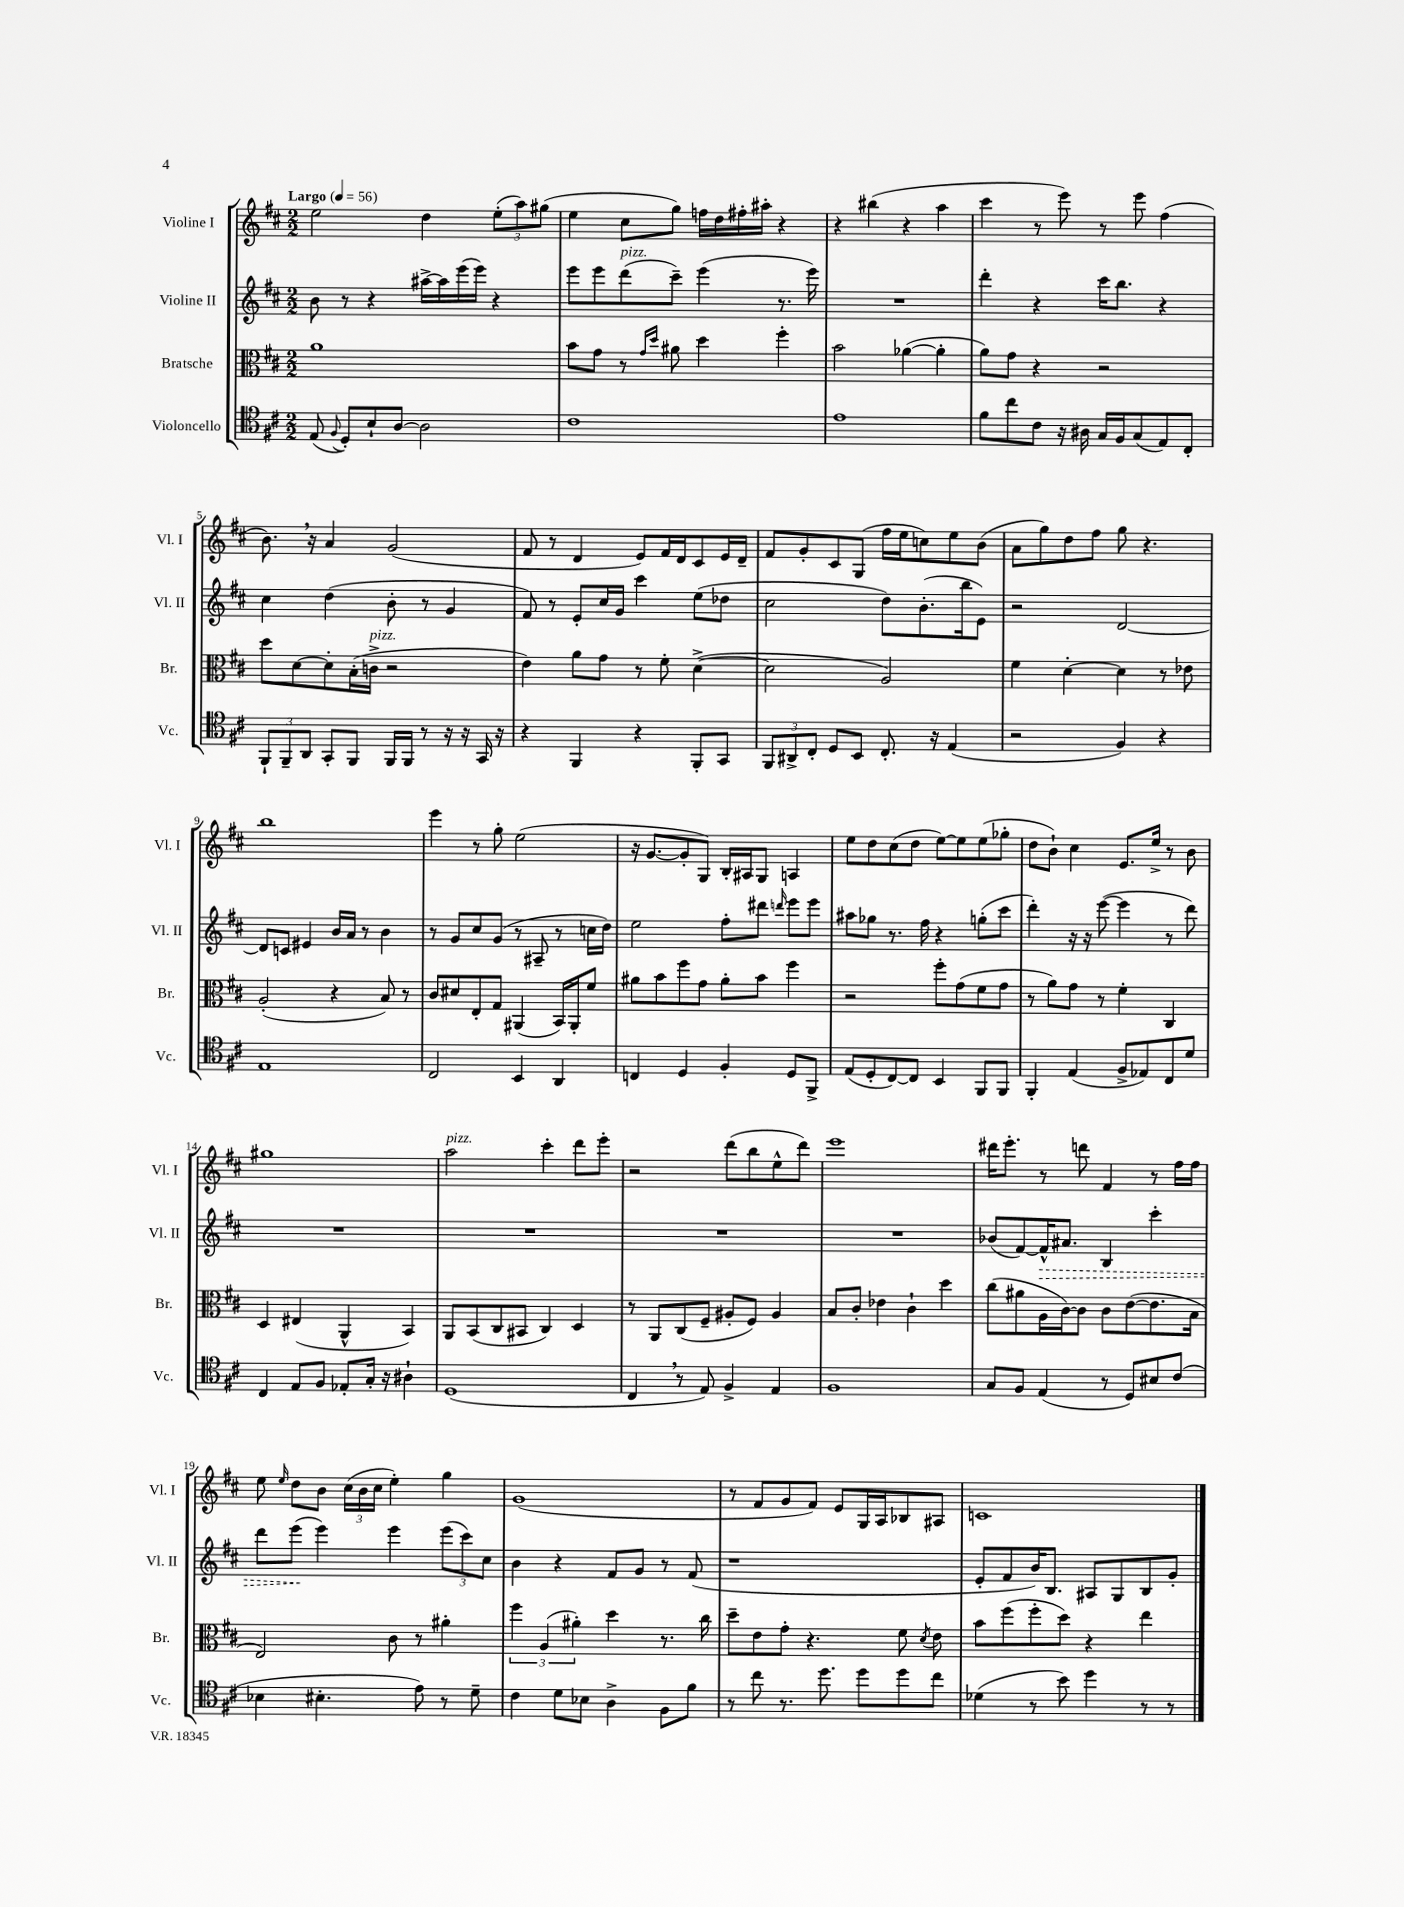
<<
\new StaffGroup <<
\new Staff = "s0" \with { instrumentName = "Violine I" shortInstrumentName = "Vl. I" } {
    \clef treble \key d \major \numericTimeSignature \time 2/2 \tempo "Largo" 4 = 56
    \autoBeamOff e''2 d''4 \tuplet 3/2 { e''8[-.( a''8) gis''8]( } |
    e''4 cis''8[ g''8]) f''16[ d''16 fis''16-. ais''16]-. r4 |
    r4 bis''4( r4 a''4 |
    cis'''4 r8 e'''8) r8 e'''8 fis''4( |
    b'8.) \breathe r16 a'4 g'2( |
    fis'8 r8 d'4 e'8[) fis'16 d'16 cis'8 e'16 d'16]-- |
    fis'8[ g'8-. cis'8 g8]( fis''16[ e''16 c''8) e''8 b'8]( |
    a'8[ g''8) d''8 fis''8] g''8 r4. |
    b''1 |
    e'''4 r8 g''8-. e''2( |
    r16 g'8.[~ g'8-. g8]) b16[-. ais16 g8] a4 |
    e''8[ d''8 cis''8( d''8] e''8[~) e''8 e''8( ges''8]-. |
    d''8[ b'8]-!) cis''4 e'8.[ e''16]-> r8 b'8 |
    gis''1 |
    a''2^\markup { \italic "pizz." } cis'''4-. d'''8[ e'''8]-. |
    r2 d'''8[( b''8 e''8-^ d'''8]) |
    e'''1 |
    dis'''16[ e'''8.]-. r8 d'''8 fis'4 r8 fis''16[ fis''16] |
    e''8 \grace { e''16 } d''8[ b'8] \tuplet 3/2 { cis''16[( b'16 cis''16] } e''4-.) g''4 |
    g'1( |
    r8 fis'8[ g'8 fis'8]) e'8[ g16 a16 bes8 ais8] |
    c'1 \bar "|." |
}
\new Staff = "s1" \with { instrumentName = "Violine II" shortInstrumentName = "Vl. II" } {
    \clef treble \key d \major \numericTimeSignature \time 2/2
    \autoBeamOff b'8 r8 r4 ais''16[~-> ais''16 e'''16( e'''16]) r4 |
    e'''8[ e'''8 d'''8^\markup { \italic "pizz." }( cis'''8]--) e'''4( r8. e'''16) |
    R1 |
    d'''4-. r4 cis'''16[ b''8.] r4 |
    cis''4 d''4( b'8-. r8 g'4 |
    fis'8) r8 e'8[-. cis''16 g'16] cis'''4 e''8[( des''8] |
    cis''2 d''8[) b'8.-.( b''16 e'8]) |
    r2 d'2~ |
    d'8[ c'8] eis'4 b'16[ a'16] r8 b'4 |
    r8 g'8[ cis''8 g'8]( r8 ais8-- r8 c''16[ d''16]) |
    e''2 fis''8[-. dis'''8] \grace { d'''16 } e'''8[ e'''8] |
    ais''8[ ges''8] r8. fis''16 r4 g''8[-.( cis'''8] |
    d'''4-.) r16 r16 e'''8~( e'''4 r8 d'''8) |
    R1 |
    R1 |
    R1 |
    R1 |
    bes'8[( fis'8~) \once \override Hairpin.style = #'dashed-line fis'16-^\> ais'8.] b4 cis'''4-. |
    d'''8[ e'''8]\!( e'''4) e'''4 \tuplet 3/2 { e'''8[( cis'''8) cis''8] } |
    b'4 r4 fis'8[ g'8] r8 fis'8( |
    r1 |
    e'8[-. fis'8 b'16) b8.] ais8[ g8 b8 g'8]-. \bar "|." |
}
\new Staff = "s2" \with { instrumentName = "Bratsche" shortInstrumentName = "Br." } {
    \clef alto \key d \major \numericTimeSignature \time 2/2
    \autoBeamOff a'1 |
    b'8[ g'8] r8 \grace { g'16[ d''16] } ais'8 d''4 fis''4-. |
    b'2 aes'4~( aes'4-. |
    a'8[) g'8] r4 r2 |
    d''8[ d'8~ d'8-. b16-.( c'16]->^\markup { \italic "pizz." } r2 |
    e'4) a'8[ g'8] r8 fis'8-. d'4~->( |
    d'2 a2) |
    fis'4 d'4~-. d'4 r8 ees'8 |
    a2-.( r4 b8) r8 |
    cis'8[ dis'8 e8-. g8] ais,4( b,16[) ais,16-. fis'8] |
    ais'8[ b'8 fis''8 g'8] ais'8[-. b'8] fis''4 |
    r2 fis''8[-. g'8( fis'8 g'8] |
    r8 a'8[) g'8] r8 fis'4-. cis4 |
    d4 eis4( a,4-^ b,4) |
    a,8[ b,8( cis8 bis,8] cis4) d4 |
    r8 a,8[ cis8( fis8]-- ais8[-. fis8]) ais4 |
    b8[ cis'8]-. ees'4 cis'4-! d''4 |
    cis''8[( ais'8 a16 cis'16~) cis'8] cis'8[ e'8~( e'8. b16] |
    e2) cis'8 r8 ais'4-. |
    \tuplet 3/2 { fis''4 a4( ais'4-.) } d''4 r8. cis''16 |
    d''8[-- e'8 g'8]-. r4. fis'8 \acciaccatura { d'8 } e'8 |
    b'8[ fis''8( fis''8-. d''8]) r4 e''4 \bar "|." |
}
\new Staff = "s3" \with { instrumentName = "Violoncello" shortInstrumentName = "Vc." } {
    \clef tenor \key d \major \numericTimeSignature \time 2/2
    \autoBeamOff e8( \appoggiatura { fis8 } d8[-.) b8-! a8]~ a2 |
    cis'1 |
    e'1 |
    fis'8[ cis''8 cis'8] r16 ais16 g16[ fis16 g8( e8) cis8]-. |
    \tuplet 3/2 { fis,8[-! fis,8-- a,8] } g,8[-. fis,8] fis,16[ fis,16] r8 r16 r16 g,16 r16 |
    r4 fis,4 r4 fis,8[-. g,8] |
    \tuplet 3/2 { fis,8[ ais,8-> cis8]-. } d8[ b,8] cis8.-. r16 e4( |
    r2 fis4) r4 |
    e1 |
    cis2 b,4 a,4 |
    c4 d4 fis4-. d8[ fis,8]-> |
    e8[( d8-. cis8~) cis8] b,4 fis,8[ fis,8] |
    fis,4-. e4( fis8[-> ees8) cis8 d'8] |
    cis4 e8[ fis8] ees8[-. g16]-. r16 ais4-! |
    d1( |
    cis4 \breathe r8 e8) fis4-> e4 |
    fis1 |
    g8[ fis8] e4( r8 d8[) bis8 cis'8]( |
    bes4 bis4.-. e'8) r8 d'8-- |
    cis'4 d'8[ bes8] a4-> fis8[ fis'8] |
    r8 cis''8 r8. d''8. d''8[ d''8 cis''8] |
    des'4( r8 b'8) d''4 r8 r8 \bar "|." |
}
>>
>>
